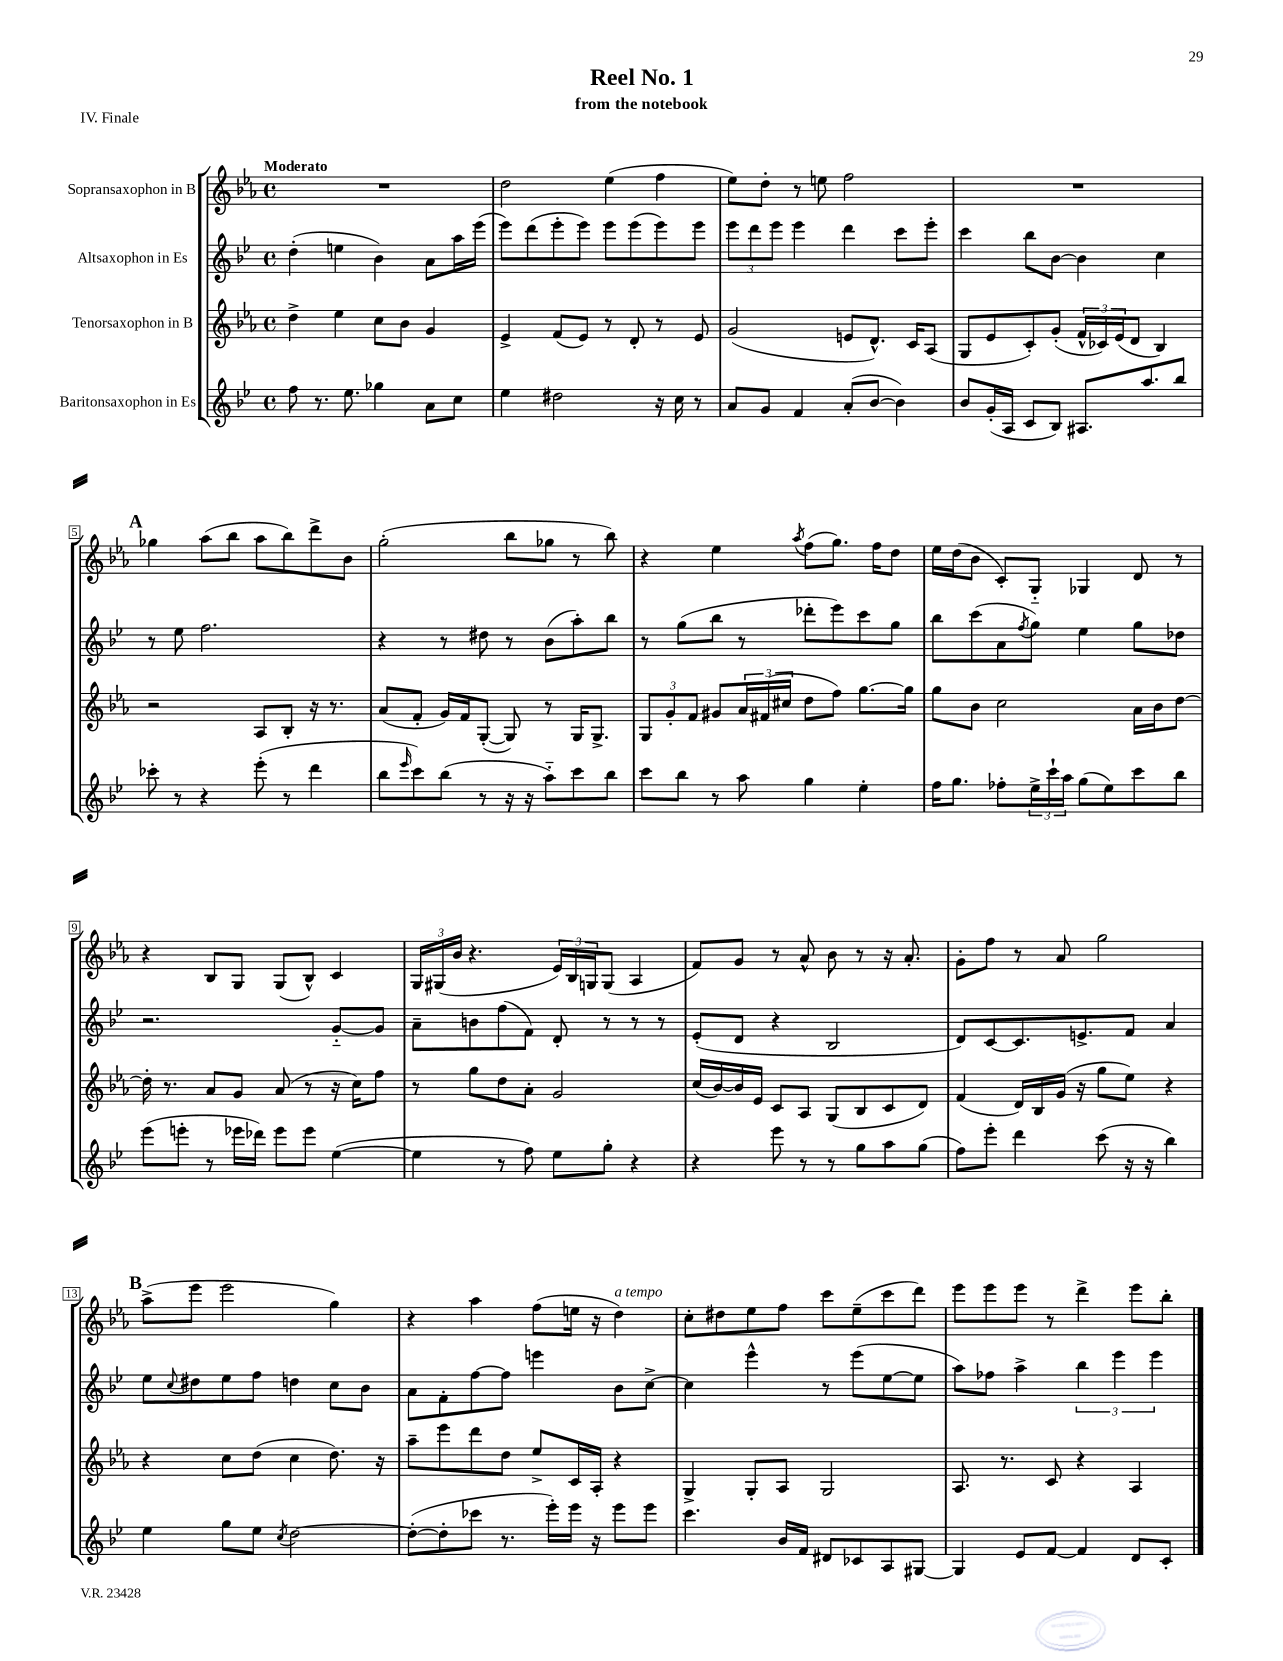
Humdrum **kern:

**kern	**kern	**kern	**kern
*staff4	*staff3	*staff2	*staff1
*clefG2	*clefG2	*clefG2	*clefG2
*k[b-e-]	*k[b-e-a-]	*k[b-e-]	*k[b-e-a-]
*M4/4	*M4/4	*M4/4	*M4/4
*met(c)	*met(c)	*met(c)	*met(c)
8ff	4dd^	(4dd'	1r
8.r	.	.	.
.	4ee-	4ee	.
8.ee-	.	.	.
4gg-	8cc	4b-)	.
.	8b-	.	.
8a	4g	8a	.
8cc	.	16aa	.
.	.	(16eee-	.
=	=	=	=
4ee-	4e-^	8eee-)	2dd
.	.	(8ddd	.
2dd#	(8f	8eee-'	.
.	8e-)	8eee-)	.
.	8r	8eee-	(4ee-
.	8d'	(8eee-	.
16r	8r	8eee-)	4ff
16cc	.	.	.
8r	8e-	8eee-	.
=	=	=	=
8a	(2g	12eee-	8ee-)
.	.	12ddd	.
8g	.	.	8dd'
.	.	12eee-	.
4f	.	4eee-	8r
.	.	.	8ee
(8a'	8e	4ddd	2ff
[8b-	8.d^^)	.	.
4b-])	.	8ccc	.
.	16c	.	.
.	(8A-	8eee-'	.
=	=	=	=
8b-	8G	4ccc	1r
(16g'	8e-	.	.
16A	.	.	.
8c	8c')	8bb-	.
8B-)	(8g'	[8b-	.
8.A#	24f^^	4b-]	.
.	24c-)	.	.
.	(24e-	.	.
.	8d	.	.
8.aa	.	.	.
.	4B-)	4cc	.
8bb-	.	.	.
=	=	=	=
8ccc-'	2r	8r	4gg-
8r	.	8ee-	.
4r	.	2.ff	(8aa-
.	.	.	8bb-
(8eee-'	8A-	.	8aa-
8r	8B-'	.	8bb-)
4ddd	16r	.	8ddd^
.	8.r	.	.
.	.	.	8b-
=	=	=	=
8bb-	(8a-	4r	(2gg'
16qqeee-	.	.	.
8ccc)	8f'	.	.
(8bb-	16g)	8r	.
.	16f	.	.
8r	([8G'	8dd#	.
16r	8G])	8r	8bb-
16r	.	.	.
8aa'~)	8r	(8b-	8gg-
8ccc	16G	8aa')	8r
.	8.G^	.	.
8bb-	.	8bb-	8bb-)
=	=	=	=
8ccc	12G	8r	4r
.	12g'	.	.
8bb-	.	(8gg	.
.	12f	.	.
8r	8g#	8bb-	4ee-
8aa	24a-	8r	.
.	(24f#	.	.
.	24cc#	.	.
.	.	.	8qaa-
4gg	8dd	8ddd-'	(8ff
.	8ff)	8eee-)	8.gg)
4ee-'	[8.gg	8ccc	.
.	.	.	16ff
.	.	8gg	8dd
.	16gg]	.	.
=	=	=	=
16ff	8gg	8bb-	16ee-
8.gg	.	.	(16dd
.	8b-	(8ccc	8b-
8ff-'	2cc	8a	8c')
.	.	8qff	.
24ee-^	.	8gg)	8G'~
24ccc`	.	.	.
24aa	.	.	.
(8gg	.	4ee-	4G-
8ee-)	.	.	.
8ccc	16a-	8gg	8d
.	16b-	.	.
8bb-	[8dd	8dd-	8r
=	=	=	=
(8eee-	16dd']	2.r	4r
.	8.r	.	.
8eee'	.	.	.
8r	8a-	.	8B-
16eee-	8g	.	8G
16ddd-)	.	.	.
8eee-	(8a-	.	(8G
8eee-	8r	.	8B-^^)
([4ee-	16r	[8g'~	4c
.	16cc)	.	.
.	8ff	8g]	.
=	=	=	=
4ee-]	8r	8a~	24G
.	.	.	(24G#
.	.	.	24b-
.	8gg	8b	4.r
8r	8dd	(8ff	.
8ff)	8a-'	8f)	.
8ee-	2g	8d'	24e-)
.	.	.	24B-
.	.	.	24G
8gg'	.	8r	(8G
4r	.	8r	4A-
.	.	8r	.
=	=	=	=
4r	(16cc	(8e-'	8f)
.	[16b-)	.	.
.	16b-]	8d	8g
.	16e-	.	.
8eee-	8c	4r	8r
8r	8A-	.	8a-^^
8r	(8G	2B-	8b-
8gg	8B-	.	8r
8aa	8c	.	16r
.	.	.	8.a-'
(8gg	8d)	.	.
=	=	=	=
8ff)	(4f	8d)	8g'
8eee-'	.	[8c	8ff
4ddd	16d)	8.c]	8r
.	16B-	.	.
.	(16g	.	8a-
.	16r	8.e^	.
(8ccc	8gg	.	2gg
16r	8ee-)	8f	.
16r	.	.	.
4bb-)	4r	4a	.
=	=	=	=
4ee-	4r	8ee-	(8aa-^
.	.	8qqcc	.
.	.	8dd#	8eee-
8gg	8cc	8ee-	2eee-
8ee-	(8dd	8ff	.
8qcc	.	.	.
[2dd	4cc	4dd	.
.	8.dd)	8cc	4gg)
.	.	8b-	.
.	16r	.	.
=	=	=	=
(8dd'_	8aa-~	8a	4r
8dd']	8eee-	8f'	.
8ccc-	8ddd	[8ff	4aa-
8.r	8dd	8ff]	.
.	8ee-^	4eee	(8ff
16eee-')	.	.	.
16eee-	16c	.	16ee
16r	16A-'	.	16r
8eee-	4r	8b-	4dd)
8eee-	.	[8cc^	.
=	=	=	=
4.ccc	4G^	4cc]	8cc'
.	.	.	8dd#
.	8G'	4eee-^^	8ee-
16b-	8A-	.	8ff
16f	.	.	.
8d#	2G	8r	8ccc
8c-	.	(8eee-	(8ee-~
8A	.	[8ee-	8ccc
[8G#	.	8ee-]	8ddd)
=	=	=	=
4G#]	8.A-	8aa)	8eee-
.	.	8ff-	8eee-
.	8.r	.	.
8e-	.	4aa^	8eee-
[8f	8c	.	8r
4f]	4r	6bb-	4ddd^
.	.	6eee-	.
8d	4A-	.	8eee-
.	.	6eee-	.
8c'	.	.	8bb-'
==	==	==	==
*-	*-	*-	*-
